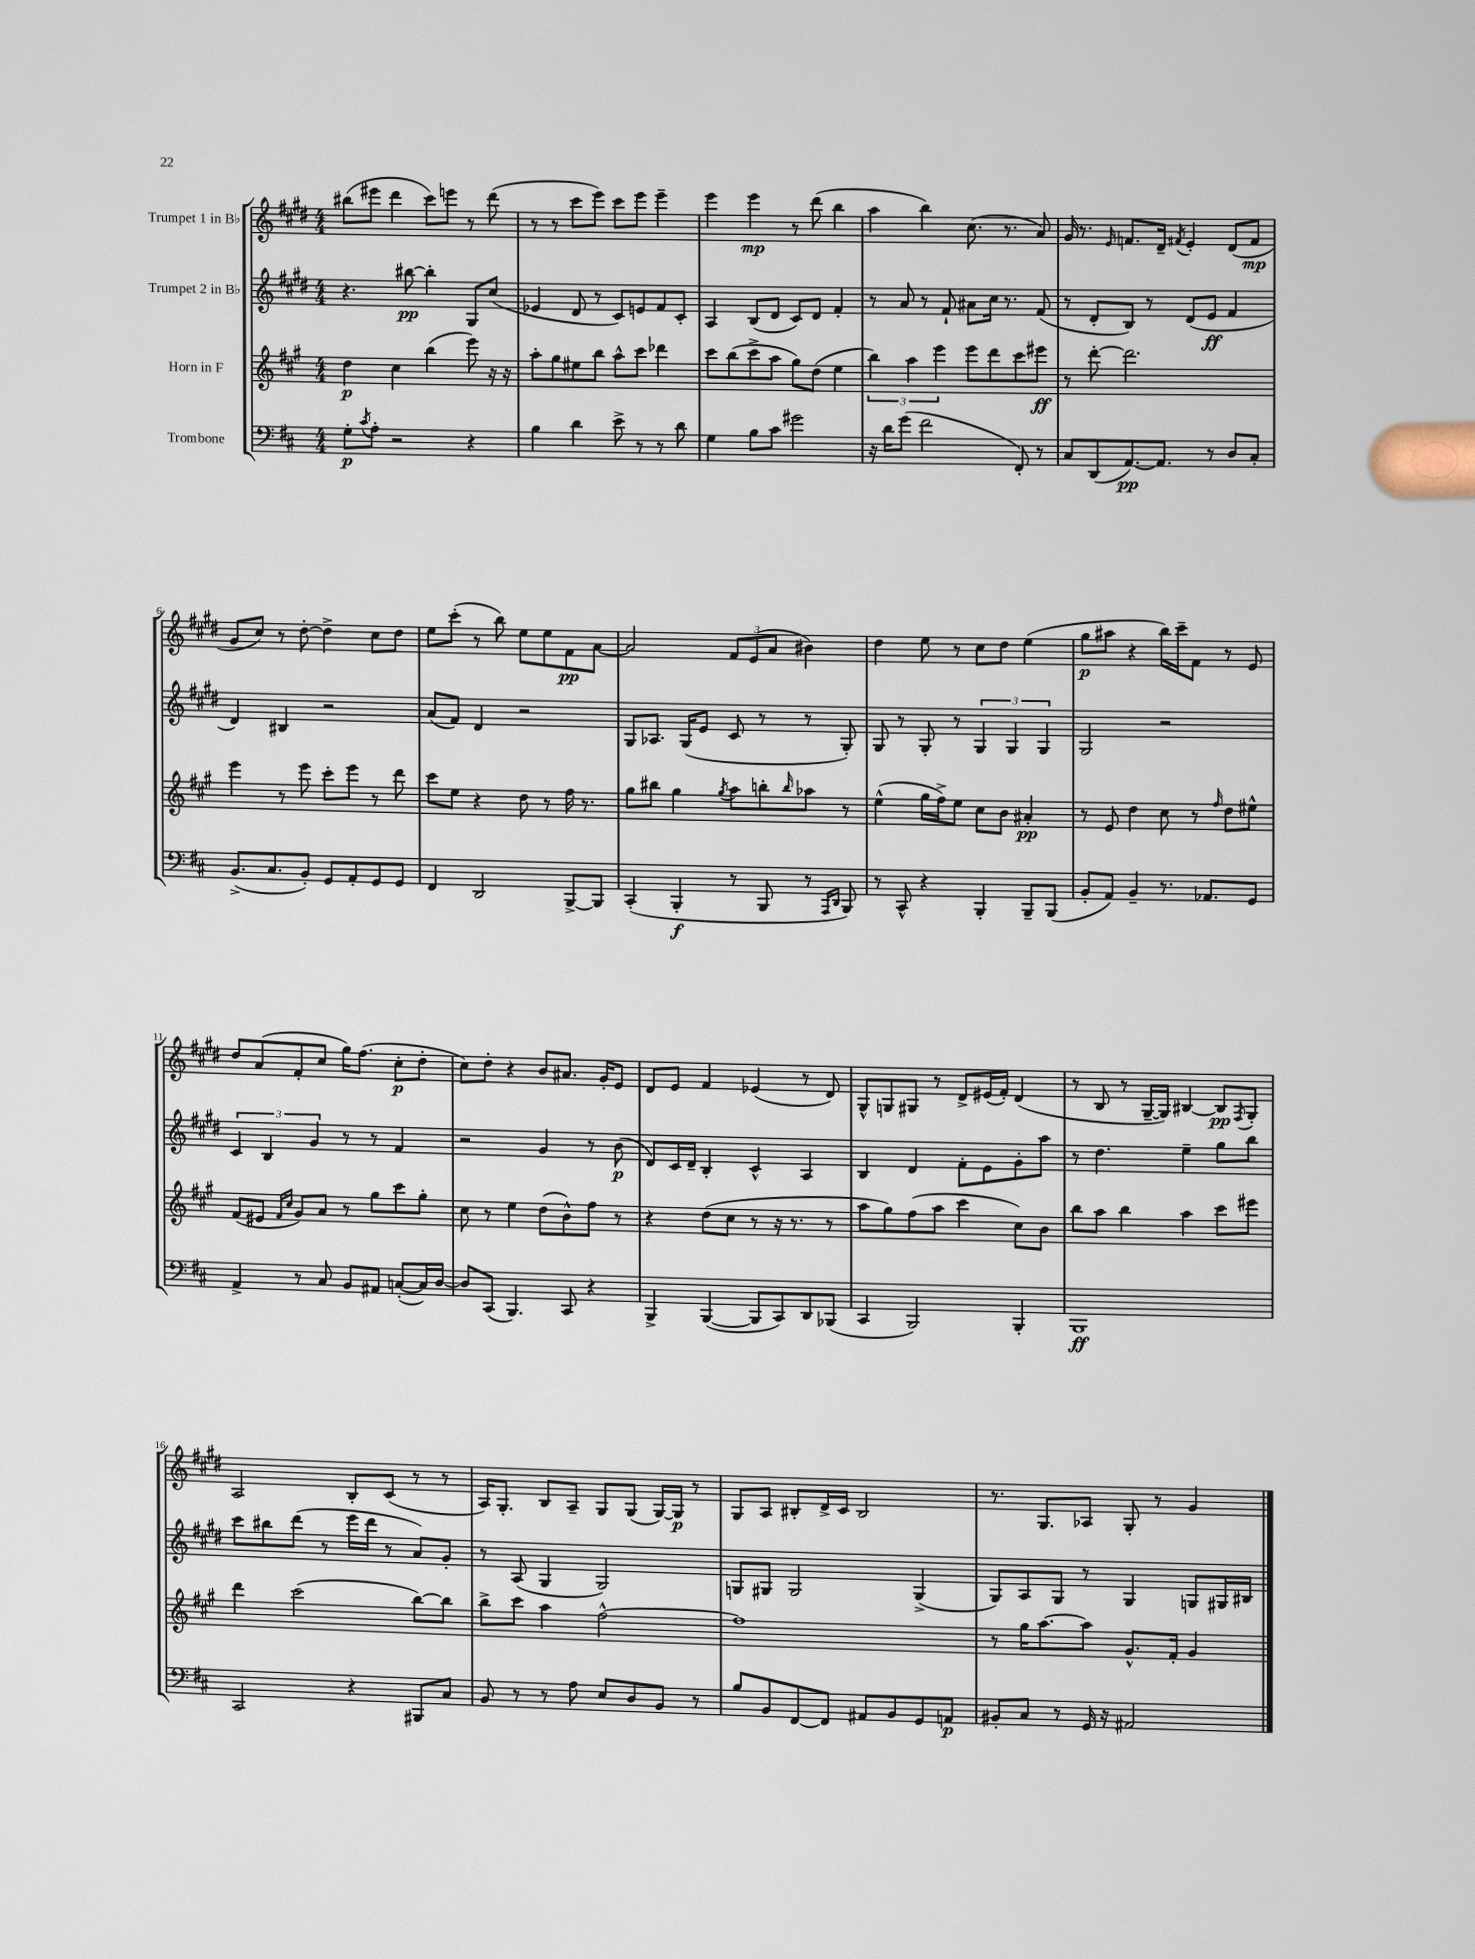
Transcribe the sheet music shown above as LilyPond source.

<<
\new StaffGroup <<
\new Staff = "s0" \with { instrumentName = "Trumpet 1 in Bb" } {
    \clef treble \key e \major \numericTimeSignature \time 4/4
    bis''8( eis'''8 dis'''4 cis'''8) e'''8 r8 dis'''8( |
    r8 r8 cis'''8 e'''8) cis'''8 e'''8 e'''4-- |
    e'''4 e'''4\mp r8 dis'''8( b''4 |
    a''4 b''4) cis''8.( r8. a'8) |
    gis'16 r8. \grace { e'16 } f'8. dis'16-- \acciaccatura { fis'8 } e'4-. dis'8( fis'8\mp |
    gis'8 cis''8) r8 dis''8~-. dis''4-> cis''8 dis''8 |
    e''8 cis'''8-.( r8 b''8) e''8 e''8 fis'8\pp a'8~ |
    a'2 \tuplet 3/2 { fis'8 e'8( a'8 } bis'4) |
    dis''4 e''8 r8 cis''8 dis''8 e''4( |
    gis''8\p ais''8 r4 b''16) cis'''16-- fis'8 r8 e'8 |
    dis''8 a'8( fis'8-. cis''8 gis''16) fis''8.( cis''8-.\p dis''8-. |
    cis''8) dis''8-. r4 b'8 ais'8. gis'16-. e'8 |
    dis'8 e'8 fis'4 ees'4( r8 dis'8) |
    gis8-^ g8 gis8 r8 dis'8-> eis'16( fis'16-.) dis'4( |
    r8 b8 r8 gis16~-- gis16) bis4~ bis8\pp \acciaccatura { fis8 } gis8-. |
    a2 b8-. cis'8( r8 r8 |
    a16) gis8.-. b8 a8-- gis8 gis8( gis16~) gis16\p r8 |
    gis8 a8 bis8-. dis'16-> cis'16 bis2 |
    r8. gis8. aes8 gis8-. r8 gis'4 \bar "|." |
}
\new Staff = "s1" \with { instrumentName = "Trumpet 2 in Bb" } {
    \clef treble \key e \major \numericTimeSignature \time 4/4
    r4. bis''8~\pp bis''4-. gis8 cis''8( |
    ees'4 dis'8 r8 cis'8) e'8 fis'8 cis'8-. |
    a4 b8( dis'8 cis'8) dis'8 fis'4-. |
    r8 a'8 r8 fis'8-! ais'8 cis''16 r8. fis'8( |
    r8 dis'8-. b8) r8 dis'8( e'8\ff fis'4 |
    dis'4) bis4 r2 |
    a'8( fis'8) dis'4 r2 |
    gis8 aes8. gis16( e'8 cis'8 r8 r8 gis8-.) |
    gis8 r8 gis8-. r8 \tuplet 3/2 { gis4 gis4 gis4 } |
    gis2 r2 |
    \tuplet 3/2 { cis'4 b4 gis'4 } r8 r8 fis'4 |
    r2 gis'4 r8 b'8\p( |
    dis'8) cis'16 dis'16-- b4-. cis'4-^ a4 |
    b4 dis'4 fis'8-. e'8 gis'8-. a''8 |
    r8 dis''4. e''4-- gis''8 b''8 |
    cis'''8 bis''8 dis'''8( r8 e'''16 dis'''16 r8 a'8) gis'8-. |
    r8 a8( gis4 gis2) |
    g8 gis8 gis2 gis4->( |
    gis8) a8 gis8 r8 gis4 g8 gis16 bis16 \bar "|." |
}
\new Staff = "s2" \with { instrumentName = "Horn in F" } {
    \clef treble \key a \major \numericTimeSignature \time 4/4
    d''4\p cis''4 b''4( e'''8) r16 r16 |
    a''8-. gis''8 eis''8 b''8 a''8-^ cis'''8 des'''4 |
    cis'''8 b''8( cis'''8-> a''8 gis''8) d''8( e''4 |
    \tuplet 3/2 { b''4) a''4 e'''4 } e'''8 d'''8 cis'''8 eis'''8\ff |
    r8 d'''8~-. d'''2. |
    e'''4 r8 e'''8 cis'''8-. e'''8 r8 d'''8 |
    cis'''8 e''8 r4 d''8 r8 fis''16 r8. |
    gis''8 bis''8 gis''4 \acciaccatura { gis''8 } a''8 b''8-. \grace { b''16 } aes''8 r8 |
    e''4-^( gis''16 fis''16->) e''8 cis''8 b'8 ais'4-.\pp |
    r8 e'8 d''4 cis''8 r8 \grace { fis''16 } d''8 eis''8-^ |
    fis'8( eis'8 \grace { fis'16 cis''16 } gis'8) a'8 r8 gis''8 cis'''8 gis''8-. |
    cis''8 r8 e''4 d''8( b'8-^) fis''8 r8 |
    r4 d''8( cis''8 r8 r16 r8. r8 |
    a''8 gis''8) fis''8( a''8 cis'''4 cis''8) b'8 |
    b''8 a''8 b''4 a''4 cis'''8 eis'''8 |
    d'''4 cis'''2( b''8~) b''8 |
    b''8-> cis'''8 a''4 fis''2~-^ |
    fis''1 |
    r8 gis''16 a''8.~ a''8 gis'8.-^ fis'16-. gis'4 \bar "|." |
}
\new Staff = "s3" \with { instrumentName = "Trombone" } {
    \clef bass \key d \major \numericTimeSignature \time 4/4
    g8-.\p \acciaccatura { cis'8 } a8-. r2 r4 |
    b4 d'4 e'8-> r8 r8 d'8 |
    g4 b8 cis'8 gis'2 |
    r16 d'16 g'8( fis'2 fis,8-.) r8 |
    cis8 d,8( a,8.~\pp) a,8. r8 d8 cis8-. |
    b,8.->( cis8. b,8-.) g,8 a,8-. g,8 g,8 |
    fis,4 d,2 b,,8~-> b,,8 |
    cis,4-.( b,,4-.\f r8 b,,8 r8 \grace { a,,16 d,16 } b,,8) |
    r8 cis,8-^ r4 b,,4-. b,,8-- b,,8( |
    b,8-. a,8) b,4-- r8. aes,8. g,8 |
    a,4-> r8 cis8 b,8 ais,8 c8~-.( c16) d16~ |
    d8 cis,8( b,,4.) cis,8 r4 |
    b,,4-> b,,4~( b,,8 cis,8) d,8 bes,,8( |
    cis,4 b,,2) b,,4-. |
    b,,1\ff |
    cis,2 r4 bis,,8 cis8 |
    b,8 r8 r8 a8 e8 d8 b,8 r8 |
    b8 b,8 fis,8~ fis,8 ais,8 b,8 g,8 a,8\p |
    bis,8-. cis8 r8 g,16 r16 ais,2 \bar "|." |
}
>>
>>
